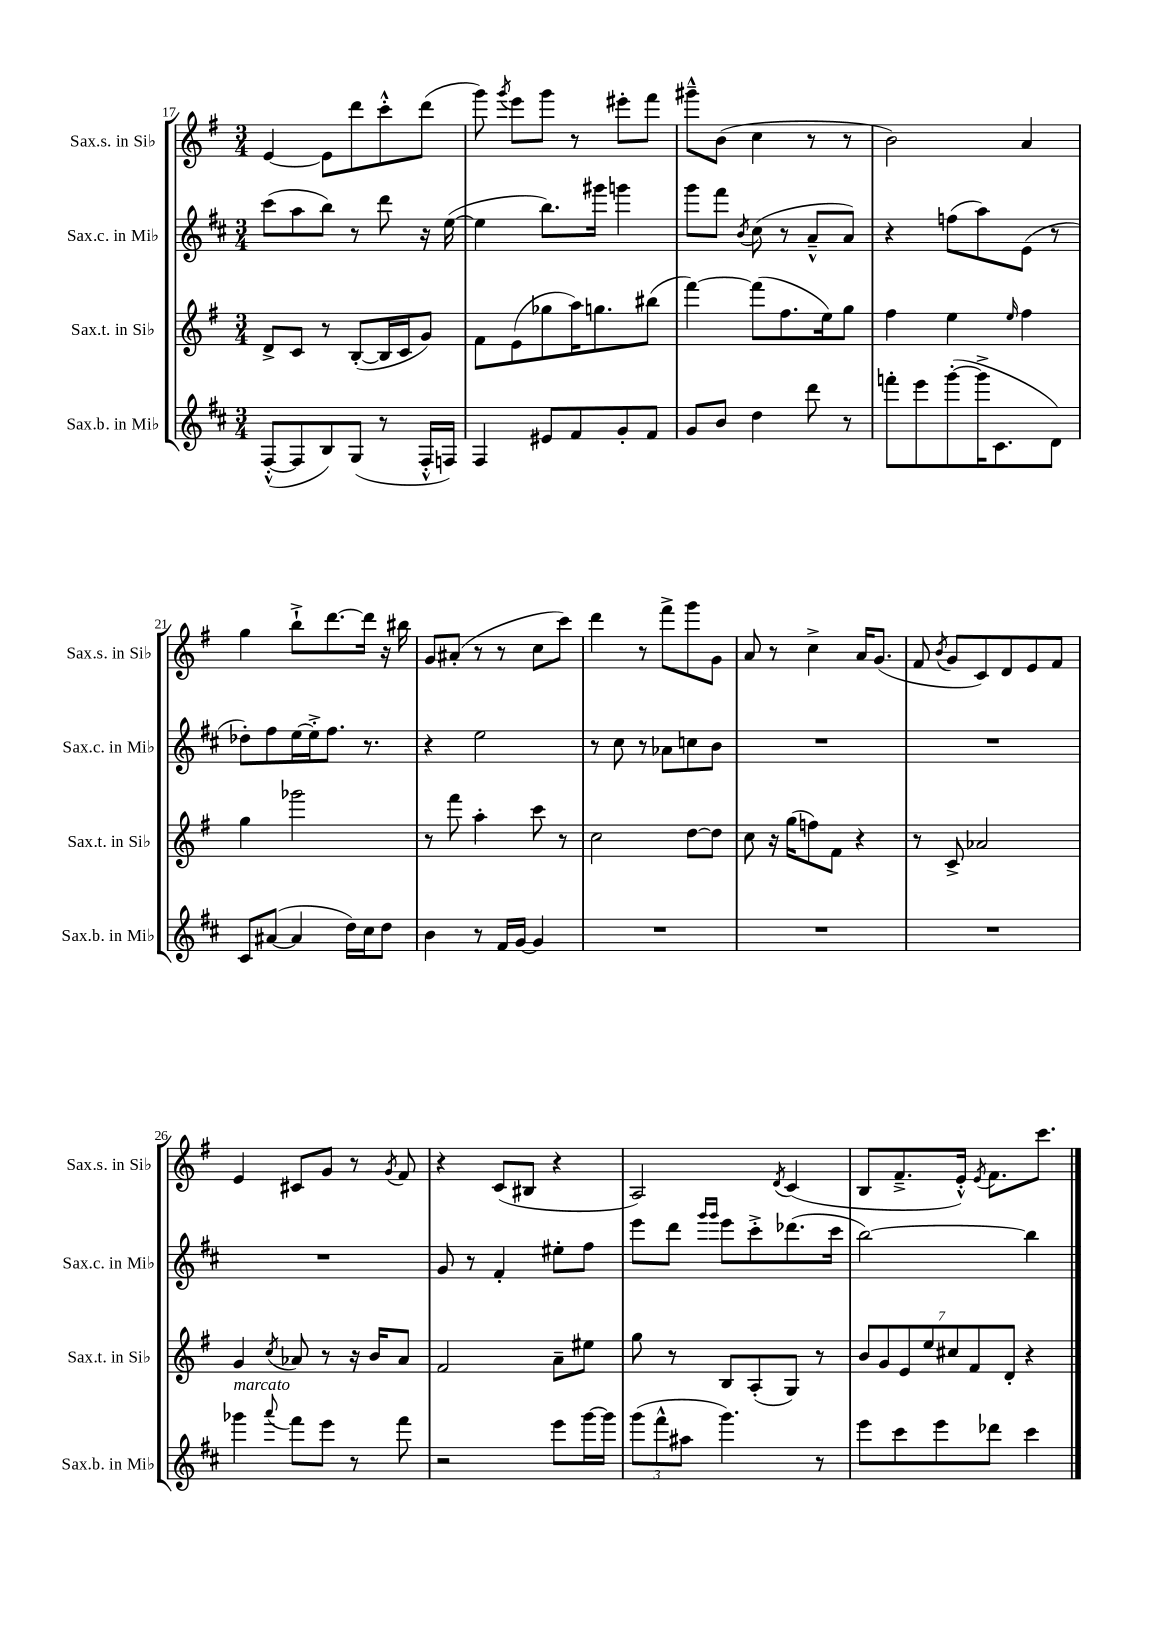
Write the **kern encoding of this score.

**kern	**kern	**kern	**kern
*staff4	*staff3	*staff2	*staff1
*clefG2	*clefG2	*clefG2	*clefG2
*k[f#c#]	*k[f#]	*k[f#c#]	*k[f#]
*M3/4	*M3/4	*M3/4	*M3/4
([8F#'^^	8d^	(8ccc#	[4e
8F#]	8c	8aa	.
8B)	8r	8bb)	8e]
(8G	([8B'	8r	8ddd
8r	16B]	8ddd	8ccc'^^
.	16c	.	.
16F#'^^	8g)	16r	(8ddd
16F)	.	([16ee	.
=	=	=	=
4F#	8f#	4ee]	8ggg)
.	.	.	8qggg
.	(8e	.	8eee
8e#	8gg-	8.bb)	8ggg
8f#	16aa)	.	8r
.	8.gg	16ggg#	.
8g'	.	4ggg	8eee#'
8f#	(8bb#	.	8fff#
=	=	=	=
8g	[4fff#)	8ggg	8ggg#~^^
8b	.	8fff#	(8b
.	.	8qb	.
4dd	(8fff#]	(8cc#	4cc
.	8.ff#	8r	.
8ddd	.	8a~^^	8r
.	16ee)	.	.
8r	8gg	8a)	8r
=	=	=	=
8fff'	4ff#	4r	2b)
8eee	.	.	.
([8ggg'	4ee	(8ff	.
16ggg^]	.	8aa)	.
8.c#	.	.	.
.	16qqee	.	.
.	4ff#	(8e	4a
8d)	.	8r	.
=	=	=	=
8c#	4gg	8dd-')	4gg
([8a#	.	8ff#	.
4a#]	2ggg-	[16ee	8bb`^
.	.	16ee'^]	.
.	.	8.ff#	[8.ddd
16dd)	.	.	.
16cc#	.	8.r	16ddd]
8dd	.	.	16r
.	.	.	16bb#
=	=	=	=
4b	8r	4r	8g
.	8fff#	.	(8a#'
8r	4aa'	2ee	8r
16f#	.	.	8r
[16g	.	.	.
4g]	8ccc	.	8cc
.	8r	.	8ccc)
=	=	=	=
2.r	2cc	8r	4ddd
.	.	8cc#	.
.	.	8r	8r
.	.	8a-	8fff#^
.	[8dd	8cc	8ggg
.	8dd]	8b	8g
=	=	=	=
2.r	8cc	2.r	8a
.	16r	.	8r
.	(16gg	.	.
.	8ff)	.	4cc^
.	8f#	.	.
.	4r	.	16a
.	.	.	(8.g
=	=	=	=
2.r	8r	2.r	8f#
.	.	.	8qb
.	8c^	.	8g
.	2a-	.	8c)
.	.	.	8d
.	.	.	8e
.	.	.	8f#
=	=	=	=
4ggg-	4g	2.r	4e
8qqaaa	8qcc	.	.
8fff#	8a-	.	8c#
8eee	8r	.	8g
8r	16r	.	8r
.	16b	.	.
.	.	.	8qg
8fff#	8a-	.	8f#
=	=	=	=
2r	2f#	8g	4r
.	.	8r	.
.	.	4f#'	(8c
.	.	.	8B#
8eee	8a~	8ee#'	4r
[16ggg	8ee#	8ff#	.
16ggg]	.	.	.
=	=	=	=
(12ggg	8gg	8eee	2A)
12fff#^^	.	.	.
.	8r	8ddd	.
12aa#	.	.	.
.	.	16qqggg	.
.	.	16qqggg	.
4.ggg)	8B	8eee	.
.	(8A'	8ccc#'^	.
.	.	.	8qd
.	8G)	(8.ddd-	(4c
8r	8r	.	.
.	.	16ccc#	.
=	=	=	=
8eee	14b	[2bb)	8B
.	14g	.	.
8ccc#	.	.	8.f#~^
.	14e	.	.
.	14ee	.	.
8eee	.	.	.
.	14cc#	.	.
.	.	.	16e'^^)
.	14f#	.	.
.	.	.	8qe
8ddd-	.	.	8.f#
.	14d'	.	.
4ccc#	4r	4bb]	.
.	.	.	8.ccc
==	==	==	==
*-	*-	*-	*-
